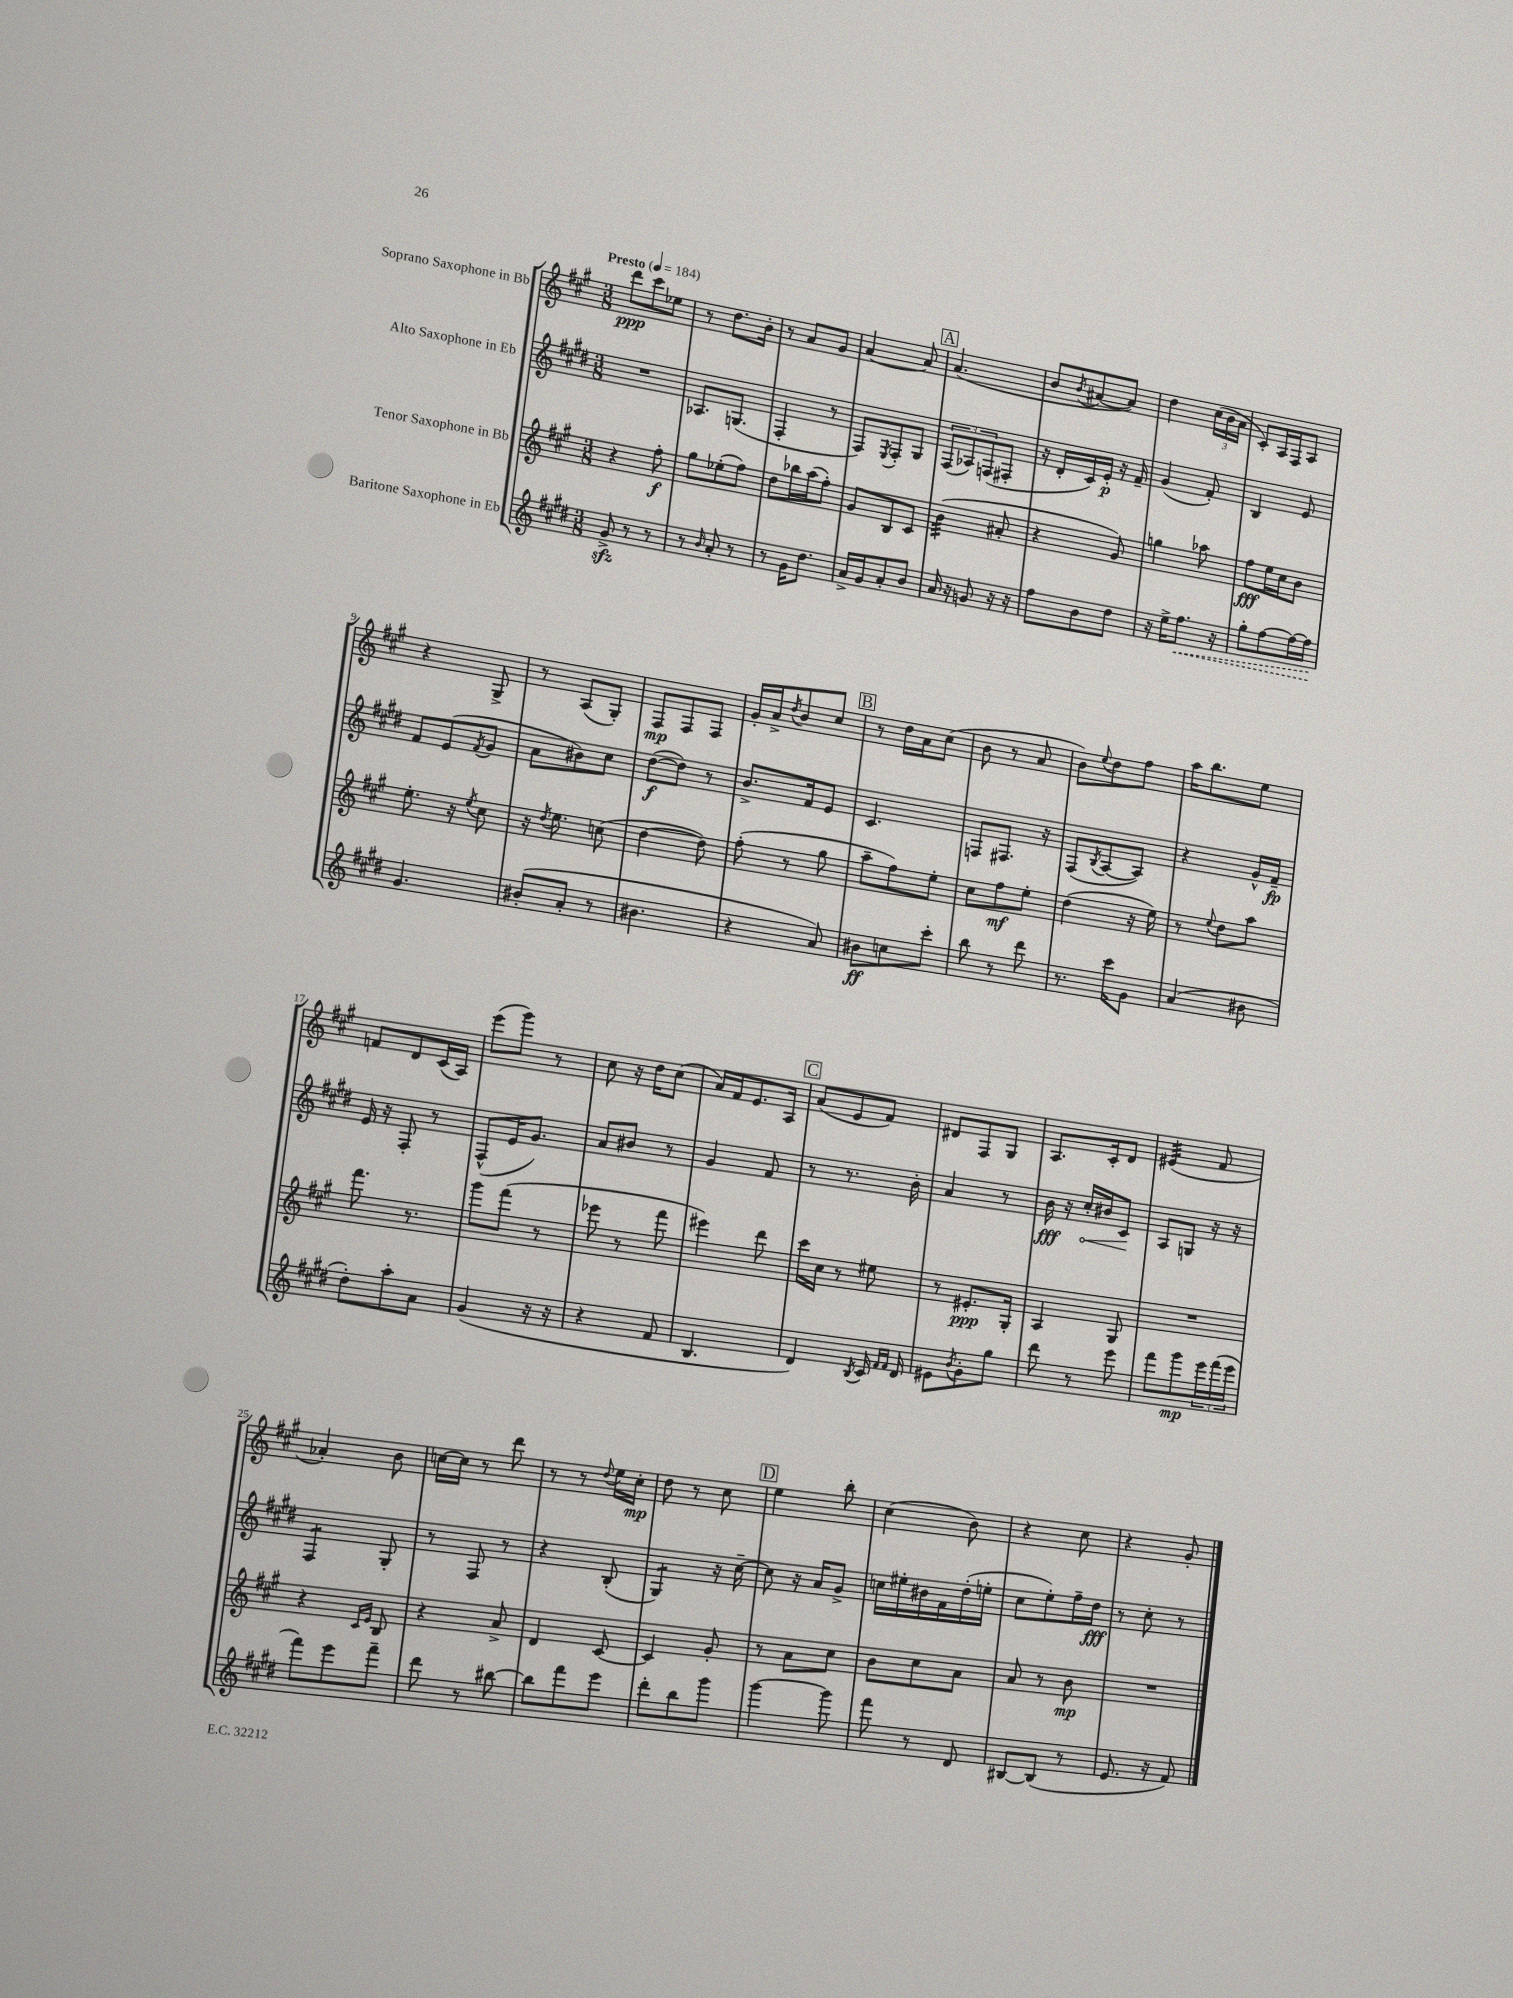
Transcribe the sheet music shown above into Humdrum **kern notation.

**kern	**kern	**kern	**kern
*staff4	*staff3	*staff2	*staff1
*clefG2	*clefG2	*clefG2	*clefG2
*k[f#c#g#d#]	*k[f#c#g#]	*k[f#c#g#d#]	*k[f#c#g#]
*M3/8	*M3/8	*M3/8	*M3/8
*MM184	*MM184	*MM184	*MM184
8g#^/	4r	4.r	8ddd\L
8r	.	.	8ccc#\
8r	8ff#'\	.	8ee-\J
=	=	=	=
8r	8gg#\L	8.A-/L	8r
16qqb/	.	.	.
8a'/	(8ee-'\	.	8.dd\L
.	.	(8.G/J	.
8r	8ff#\J)	.	.
.	.	.	16b'\Jk
=	=	=	=
8r	8dd\L	4F#'/	8r
16g#\LK	16bb-\L	.	8a/L
8.dd#\J	(16aa\J	.	.
.	8ff#'\J)	8r	8g#/J
=	=	=	=
16a^/LL	8g#/L	8F#/L)	[4a/
16g#/J	.	.	.
.	.	8qE/	.
8a'/	8B/	8F#'/	.
8b/J	8c#/J	8G#/J	8a/]
=	=	=	=
16a/	(4b\	(12F#/L	(4.a/
16r	.	.	.
.	.	12A-/)	.
8g/	.	.	.
.	.	(12F/	.
16r	8a#'/	8F#'/J	.
16r	.	.	.
=	=	=	=
8ff#\L	4r	16r	8b/L
.	.	16d#'/LL	.
.	.	.	8qb/
8b\	.	16c#/)	[8a#/
.	.	16e'/JJ	.
8dd#\J	8g#/)	16r	8a#/]J)
.	.	16f#~/	.
=	=	=	=
16r	4gg\	(4g#/	4dd\
16ee^\LK	.	.	.
8.ff#\J	.	.	.
.	8aa-\	8f#'/)	(24cc#\LL
.	.	.	24b\
16r	.	.	.
.	.	.	24a\JJ
=	=	=	=
8gg#'\L	8ff#\L	4B/	8c#'/L)
[8ff#\	16ee\L	.	16A/L
.	16cc#\J	.	16F#/J
16ff#\_L	8b\J	8e/	8A/J
16ff#\]JJ	.	.	.
=	=	=	=
4.g#/	8.ee'\	8f#/L	4r
.	.	(8e/	.
.	16r	.	.
.	8qee/	8qf#/	.
.	8cc#\	8g#/J	8G#^/
=	=	=	=
(8b#'/L	16r	8a\L	8r
.	8qdd/	.	.
.	8.ee\	.	.
8a'/J	.	8b#\)	(8A/L
8r	(8cc\	8cc#\J	8G#'/J)
=	=	=	=
4.b#\	[4dd\	([8dd#\L	8F#/L
.	.	8dd#\]J)	8F#/
.	8dd\])	8r	8F#/J
=	=	=	=
4r	(8ff#'\	8.b^/L	16g#'/LL
.	.	.	16a^/J
.	.	.	8qdd/
.	8r	.	8b/
.	.	16f#/k	.
8a/)	8gg#\	8e/J	8cc#/J
=	=	=	=
8b#\L	8aa~\L	4.c#/	8r
8cc\	8ff#\)	.	16dd\LL
.	.	.	16a\J
8ccc#'\J	8ee'\J	.	(8cc#\J
=	=	=	=
8bb\	8cc#\L	8F/L	8b\
8r	8ff#\	8.F#/J	8r
8ddd#\	8ee'\J	.	8a/
.	.	16r	.
=	=	=	=
8.r	(4dd\	(8F#/L	8b\L)
.	.	8qB/	8qqee/
.	.	[8A/	8dd\
16ccc#\LK	.	.	.
8g#\J	16r	8A/]J)	8ff#\J
.	16ee\)	.	.
=	=	=	=
(4a/	8r	4r	16aa\LK
.	.	.	8.bb\
.	8qqee/	.	.
.	8dd\L	.	.
8b#\	8aa\J	16g#^^/LL	8ee\J
.	.	16f#~/JJ	.
=	=	=	=
8dd#'\L)	8.fff#\	16e/	8f/L
.	.	16r	.
8aa'\	.	8F#'/	8d/
.	8.r	.	.
8a\J	.	8r	(16c#/L
.	.	.	16A/JJ)
=	=	=	=
(4g#/	8ggg#\L	(8F#^^/L	(8eee\L
.	(8fff#\J	16e/K	8ggg#\J)
.	.	8.g#/J)	.
16r	8r	.	8r
16r	.	.	.
=	=	=	=
4r	8eee-\	8a/L	8cc#\
.	8r	8b#/J	16r
.	.	.	16dd\LK
8f#/	8fff#\	8r	(8cc#\J
=	=	=	=
4.B/	4eee#\)	4g#/	16a/LL)
.	.	.	16f#/J
.	.	.	8.e/
.	8ddd\	8f#/	.
.	.	.	16A/Jk
=	=	=	=
4d#/)	16ccc#\LL	8r	(8a/L
.	16cc#\JJ	.	.
.	8r	8.r	8e/
8qB/	.	.	.
16c#/	8ee#\	.	8f#/J)
16qqf#/LL	.	.	.
16qqf#/JJ	.	.	.
16d#/	.	16b'\	.
=	=	=	=
8e#\L	8r	4a/	8d#/L
8qb/	.	.	.
8g#'\	8.e#'/L	.	8F#/
8gg#\J	.	8r	8G#/J
.	16G#'/Jk	.	.
=	=	=	=
8ddd#\	4A/	16b\	8.A/L
.	.	16r	.
8r	.	16cc#'/LL	.
.	.	16b#/J	16c#'/k
8eee\	8G#/	8c#/J	8d/J
=	=	=	=
8fff#\L	4.r	8A/L	(4e#/
8ggg#\	.	8G/J	.
24eee\L	.	16r	8f#/
(24fff#\	.	.	.
.	.	16r	.
24eee\JJ	.	.	.
=	=	=	=
8fff#\L)	4r	4F#/	4a-'/)
8eee\	.	.	.
.	16qqc#/LL	.	.
.	16qqe/JJ	.	.
8fff#~\J	8B/	8G#'/	8b\
=	=	=	=
8ddd#\	4r	8r	[16cc\LL
.	.	.	16cc\]JJ
8r	.	8F#/	8r
[8bb#\	8a^/	8r	8ddd\
=	=	=	=
8bb#\]L	4d/	4r	8r
8fff#\	.	.	8r
.	.	.	8qqdd/
8eee\J	[8c#/	(8B'/	16ee\LL
.	.	.	16cc#'\JJ
=	=	=	=
8ddd#'\L	4c#/]	4G#/)	8dd\
8bb\	.	.	8r
8ggg#\J	8g#'/	16r	8cc#\
.	.	[16cc#~\	.
=	=	=	=
[4ggg#\	8r	8cc#\]	4ee\
.	8a\L	16r	.
.	.	16a/LK	.
8ggg#\]	8cc#\J	8g#^/J	8bb'\
=	=	=	=
8fff#\	8b\L	16cc\LL	(4cc#\
.	.	16ee#'\	.
8r	8cc#\	16b#\	.
.	.	16f#\	.
8d#/	8a\J	(16dd#'\	8b\)
.	.	16ee'\JJ	.
=	=	=	=
[8B#/L	8a/	8cc#\L	4r
(8B#/]J	8r	8ee'\)	.
8r	8b\	16ff#~\L	8cc#\
.	.	16dd#\JJ	.
=	=	=	=
8.e/	4.r	8r	4r
.	.	8cc#'\	.
16r	.	.	.
8f#/)	.	8r	8g#'/
==	==	==	==
*-	*-	*-	*-
